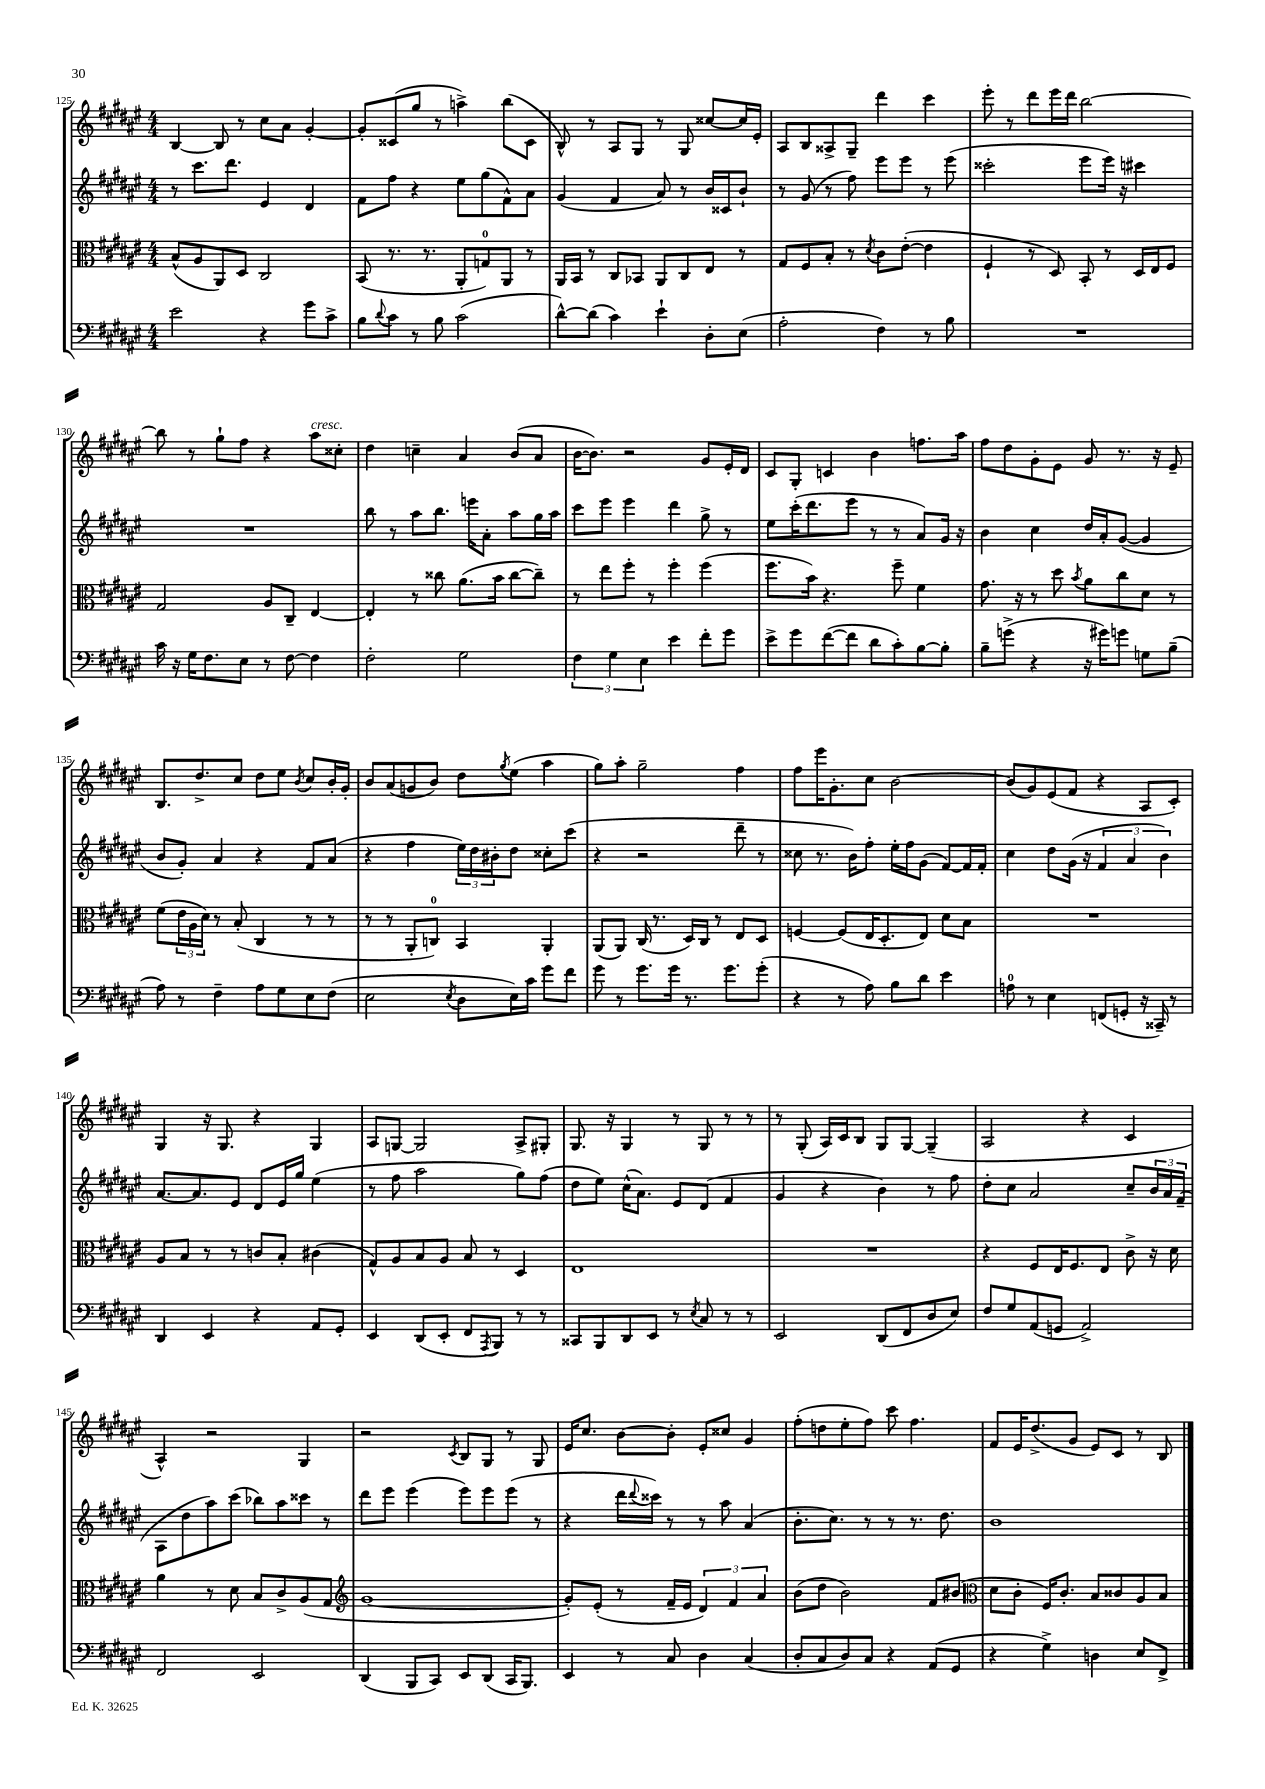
<<
\new StaffGroup <<
\new Staff = "s0" {
    \clef treble \key fis \major \numericTimeSignature \time 4/4
    b4~ b8 r8 cis''8 ais'8 gis'4~-. |
    gis'8-. cisis'8( gis''8 r8 a''4->) b''8( cisis'8 |
    b8-^) r8 ais8 gis8 r8 gis8 cisis''8~ cisis''16 eis'16-. |
    ais8 b8 aisis8-> gis8-- dis'''4 cis'''4 |
    eis'''8-. r8 dis'''8 eis'''16 dis'''16 b''2~ |
    b''8 r8 gis''8-! fis''8 r4 ais''8^\markup { \italic "cresc." } cisis''8-. |
    dis''4 c''4-- ais'4 b'8( ais'8 |
    b'16~ b'8.) r2 gis'8 eis'16-. dis'16 |
    cis'8 gis8-. c'4 b'4 f''8. ais''16 |
    fis''8 dis''8 gis'8-. eis'8 gis'8 r8. r16 eis'8-- |
    b8. dis''8.-> cis''8 dis''8 eis''8 \acciaccatura { b'8 } cis''8 b'16-. gis'16-. |
    b'8 ais'8( g'8 b'8) dis''8 \acciaccatura { gis''8 } eis''8( ais''4 |
    gis''8) ais''8-. gis''2-- fis''4 |
    fis''8 eis'''16 gis'8.-. cis''8 b'2~ |
    b'8( gis'8) eis'8( fis'8 r4 ais8 cis'8-.) |
    gis4 r16 gis8. r4 gis4 |
    ais8 g8~ g2 ais8-> gis8-. |
    gis8. r16 gis4 r8 gis8 r8 r8 |
    r8 gis8-.( ais16) cis'16 b8 gis8 gis8~ gis4--( |
    ais2 r4 cis'4 |
    ais4-^) r2 gis4 |
    r2 \acciaccatura { cis'8 } b8 gis8 r8 gis8 |
    eis'16 cis''8. b'8~ b'8-. eis'8-. cisis''8 gis'4 |
    fis''8-.( d''8 eis''8-. fis''8) cis'''8 fis''4. |
    fis'8 eis'16 dis''8.->( gis'8 eis'8) cis'8 r8 b8 \bar "|." |
}
\new Staff = "s1" {
    \clef treble \key fis \major \numericTimeSignature \time 4/4
    r8 cis'''8. dis'''8. eis'4 dis'4 |
    fis'8 fis''8 r4 eis''8 gis''8( fis'8-^) ais'8 |
    gis'4( fis'4 ais'8) r8 b'16 cisis'16 b'8-! |
    r8 gis'8( r8 fis''8) eis'''8 eis'''8 r8 eis'''8( |
    cisis'''2-. eis'''8 eis'''16) r16 cis'''4 |
    R1 |
    b''8 r8 ais''8 b''8. e'''16 ais'8-. ais''8 gis''16 ais''16 |
    cis'''8 eis'''8 eis'''4 dis'''4 gis''8-> r8 |
    eis''8 cis'''16-.( dis'''8. eis'''8 r8 r8 ais'8) gis'16 r16 |
    b'4 cis''4 dis''16 ais'16-. gis'8~( gis'4 |
    b'8 gis'8-.) ais'4 r4 fis'8 ais'8( |
    r4 fis''4 \tuplet 3/2 { eis''16) dis''16 bis'16-. } dis''8 cisis''8-. cis'''8( |
    r4 r2 dis'''8-- r8 |
    cisis''8 r8. b'16) fis''8-. eis''16-. fis''16 gis'8( fis'8~) fis'16 fis'16-. |
    cis''4 dis''8 gis'16( r16 \tuplet 3/2 { fis'4 ais'4 b'4) } |
    ais'8.~ ais'8. eis'8 dis'8 eis'16 gis''16 eis''4( |
    r8 fis''8 ais''2 gis''8) fis''8( |
    dis''8 eis''8) cis''16-^( ais'8.) eis'8 dis'8( fis'4 |
    gis'4 r4 b'4) r8 fis''8 |
    dis''8-. cis''8 ais'2 cis''8-- \tuplet 3/2 { b'16 ais'16 fis'16--( } |
    ais8 dis''8 ais''8) cis'''8( bes''8) ais''8 cisis'''8 r8 |
    dis'''8 eis'''8 eis'''4( eis'''8) eis'''8 eis'''8( r8 |
    r4 dis'''16 \appoggiatura { dis'''8 } cisis'''16) r8 r8 ais''8 ais'4( |
    b'8.-. cis''8.) r8 r8 r8. dis''8. |
    b'1 \bar "|." |
}
\new Staff = "s2" {
    \clef alto \key fis \major \numericTimeSignature \time 4/4
    b8-^( ais8 ais,8) dis8 cis2 |
    b,8( r8. r8. ais,8-. g8-0) ais,8 r8 |
    ais,16 b,16 r8 cis8 bes,8 ais,8 cis8 eis8 r8 |
    gis8 fis8 b8-. r8 \acciaccatura { dis'8 } cis'8 eis'8~-.( eis'4 |
    fis4-! r8 dis8) b,8-. r8 dis16 eis16 fis8 |
    gis2 ais8 cis8-- eis4~ |
    eis4-. r8 cisis''8 ais'8.( b'16 cisis''8~ cisis''8--) |
    r8 eis''8 fis''8-. r8 fis''4-. fis''4( |
    fis''8. b'16) r4. fis''8-- fis'4 |
    gis'8. r16 r8 dis''8 \acciaccatura { b'8 } ais'8 cis''8 dis'8 r8 |
    fis'8( \tuplet 3/2 { eis'16 ais16 dis'16) } r8 b8-.( cis4 r8 r8 |
    r8 r8 ais,8-. c8-0) b,4 ais,4-. |
    ais,8( ais,8) cis16( r8. dis16) cis16 r8 eis8 dis8 |
    f4~ f8( eis16 dis8.-. eis8) dis'8 b8 |
    R1 |
    ais8 b8 r8 r8 c'8 b8-. cis'4( |
    gis8-^) ais8 b8 ais8 b8 r8 dis4 |
    eis1 |
    R1 |
    r4 fis8 eis16 fis8. eis8 cis'8-> r16 dis'16 |
    ais'4 r8 dis'8 b8 cis'8-> ais8( gis8 |
    \clef treble gis'1~ |
    gis'8-.) eis'8-.( r8 fis'16-- eis'16 \tuplet 3/2 { dis'4) fis'4 ais'4 } |
    b'8( dis''8 b'2) fis'8 bis'8( |
    \clef alto dis'8 cis'8-. fis16) cis'8.-. b8 cisis'8 ais8 b8 \bar "|." |
}
\new Staff = "s3" {
    \clef bass \key fis \major \numericTimeSignature \time 4/4
    eis'2 r4 gis'8 cis'8-> |
    b8 \appoggiatura { dis'8 } cis'8 r8 b8 cis'2( |
    dis'8~-^) dis'8( cis'4) eis'4-! dis8-. eis8( |
    ais2-. fis4) r8 b8 |
    R1 |
    cis'16 r16 gis16 fis8. eis8 r8 fis8~ fis4 |
    fis2-. gis2 |
    \tuplet 3/2 { fis4 gis4 eis4 } eis'4 fis'8-. gis'8 |
    eis'8-> gis'8 fis'8~( fis'8 dis'8 cis'8-.) b8~ b8-. |
    b8-- g'8->( r4 r16 gis'16) g'8 g8 b8--( |
    ais8) r8 fis4-- ais8 gis8 eis8 fis8( |
    eis2 \acciaccatura { eis8 } dis8 eis16) cis'16 gis'8 fis'8 |
    gis'8 r8 gis'8. gis'16 r8. gis'8. gis'8-.( |
    r4 r8 ais8) b8 dis'8 eis'4 |
    a8-0 r8 eis4 f,8( g,8-. r16 cisis,16--) r8 |
    dis,4 eis,4 r4 ais,8 gis,8-. |
    eis,4 dis,8( eis,8-. fis,8 \acciaccatura { ais,,8 } b,,8) r8 r8 |
    cisis,8 b,,8 dis,8 eis,8 r8 \acciaccatura { eis8 } cis8 r8 r8 |
    eis,2 dis,8( fis,8 dis8 eis8) |
    fis8 gis8 ais,8( g,8 ais,2->) |
    fis,2 eis,2 |
    dis,4( b,,8 cis,8) eis,8 dis,8( cis,16 b,,8.) |
    eis,4 r8 cis8 dis4 cis4( |
    dis8-. cis8 dis8) cis8 r4 ais,8( gis,8 |
    r4 gis4->) d4 eis8 fis,8-> \bar "|." |
}
>>
>>
\layout { \context { \Score currentBarNumber = #125 } }
